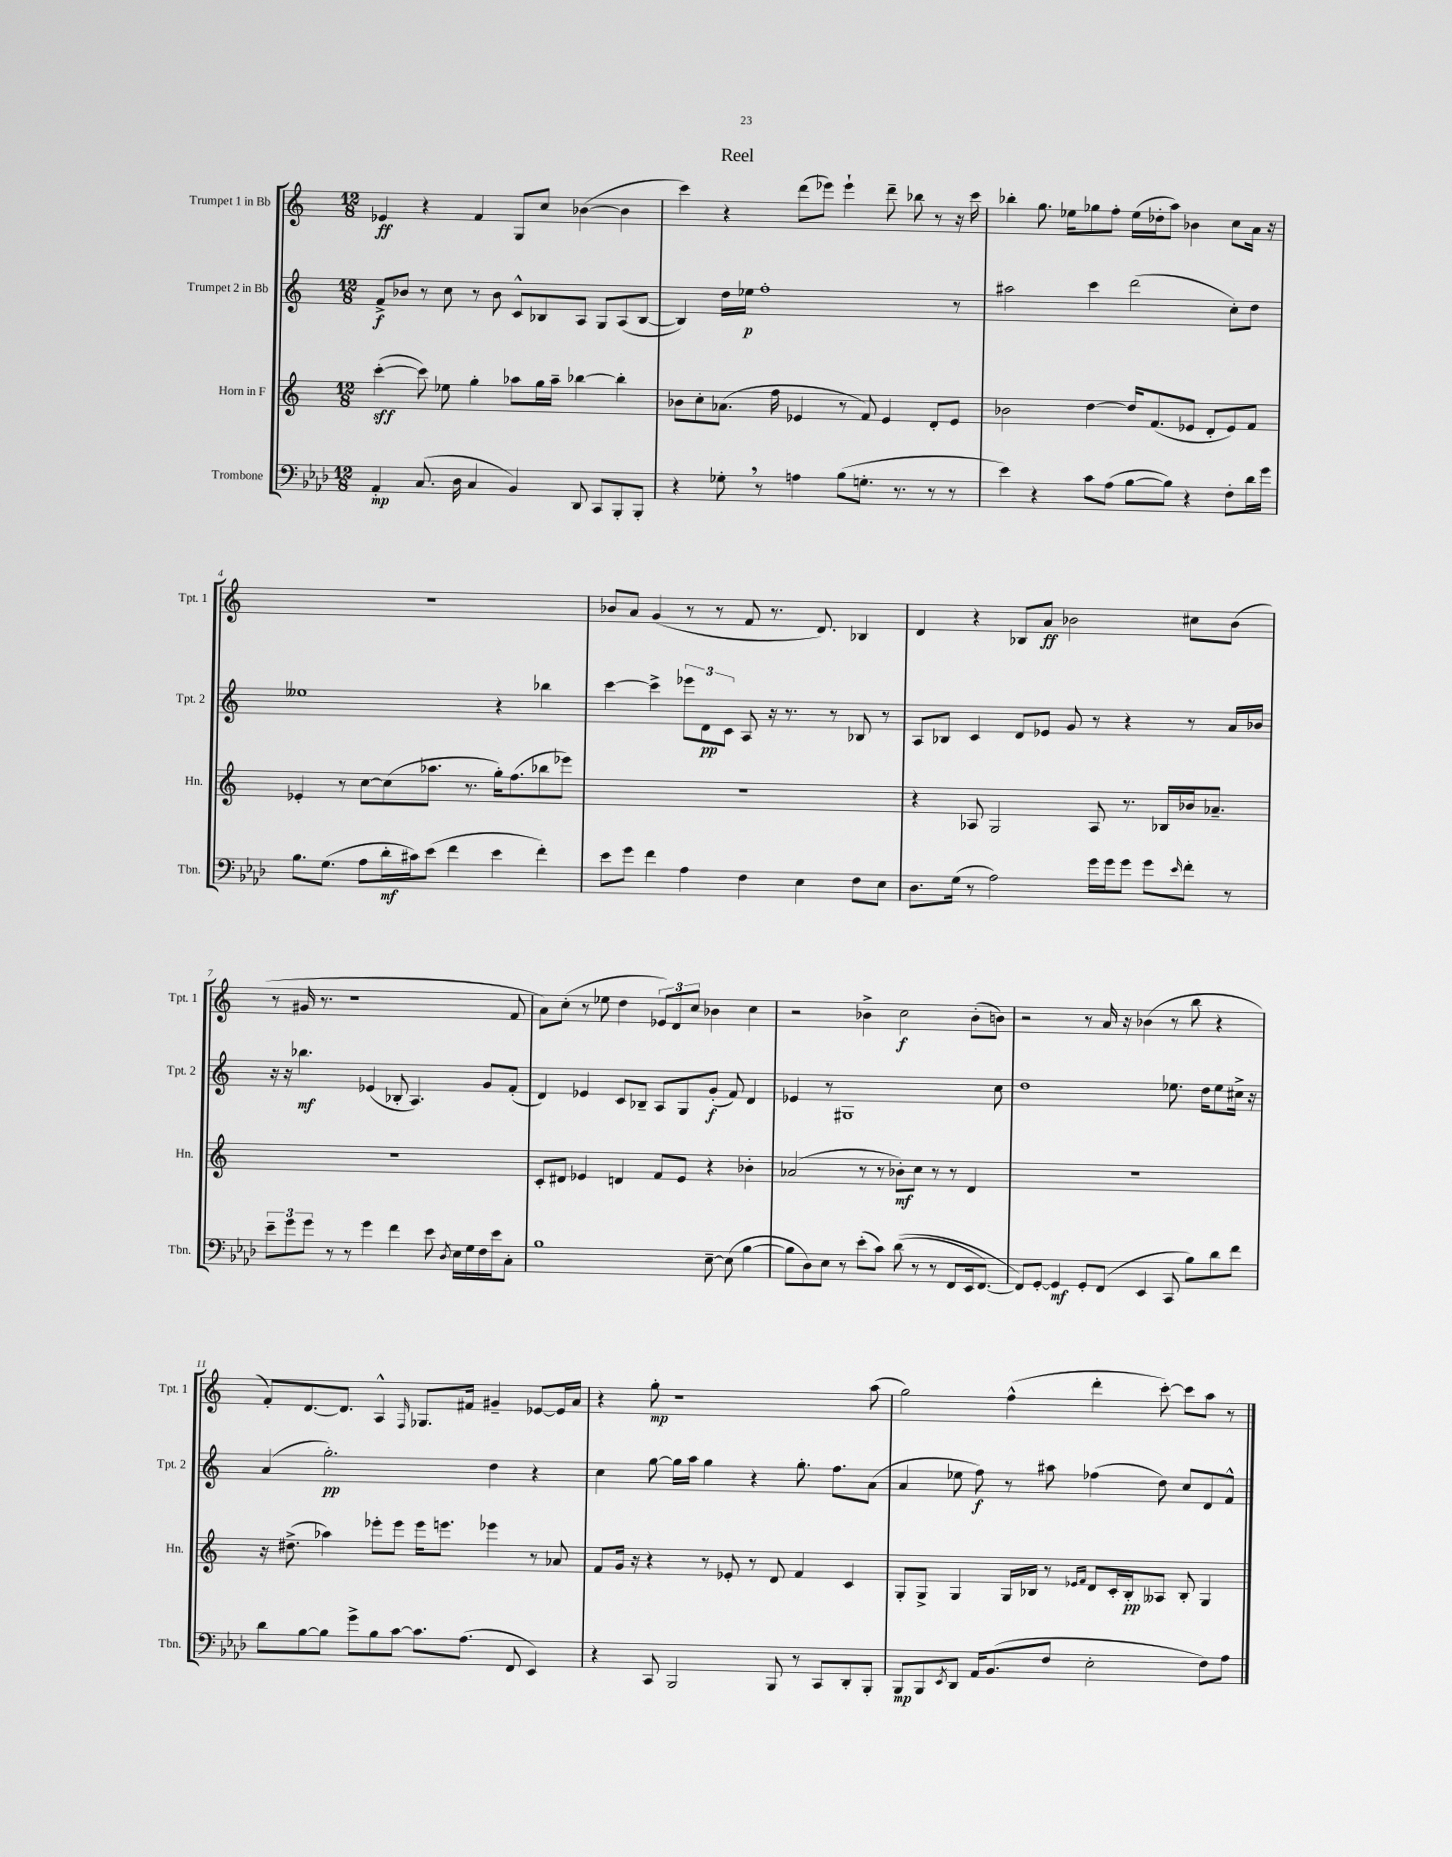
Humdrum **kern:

**kern	**kern	**kern	**kern
*staff4	*staff3	*staff2	*staff1
*clefF4	*clefG2	*clefG2	*clefG2
*k[b-e-a-d-]	*k[]	*k[]	*k[]
*M12/8	*M12/8	*M12/8	*M12/8
4AA-'	([4ccc'	8f^	4e-
.	.	8b-	.
(8.C	8ccc])	8r	4r
.	8ee-	8cc	.
16D-	.	.	.
4C	4gg'	8r	4f
.	.	8b-	.
4BB-)	8aa-	8c^^	8G
.	16gg	8B-	8cc
.	16aa-~	.	.
8DD-	[4bb-	8A	([4b-
8CC	.	8G	.
8BBB-'	4bb-']	(8A	4b-]
8BBB-'	.	[8B-	.
=	=	=	=
4r	8b-	4B-])	4ccc)
.	8cc'	.	.
8G-'	(8.a-	16dd	4r
.	.	16ee-	.
8r	.	1ff'	.
.	16ff	.	.
4A	4e-	.	(8ddd
.	.	.	8eee-)
(8B-	8r	.	4eee-`
8.G'	8f)	.	.
.	4e-	.	8ddd~
8.r	.	.	.
.	.	.	8bb-
8r	8d'	.	8r
8r	8e-	8r	16r
.	.	.	16ccc
=	=	=	=
4e-)	2b-	2aa#	4bb-'
4r	.	.	8.gg
.	.	.	16ee-
8c	[4dd	4ccc	8gg-
(8A-	.	.	8ff'
[8B-	16dd]	(2ddd	(16ee-
.	(8.f	.	16dd-'
8B-])	.	.	8aa)
4r	8e-	.	4b-
.	8d'	.	.
8F'	8e-)	8cc')	8cc
16d-	8f	8dd	16a
16g	.	.	16r
=	=	=	=
8.B-	4e-'	1ee--	1.r
(8.G	.	.	.
.	8r	.	.
8A-	[8cc	.	.
16d-'	(8cc]	.	.
16c#)	.	.	.
(8e-	8.aa-	.	.
4f	.	.	.
.	8.r	.	.
4e-	16gg')	4r	.
.	(8.ff	.	.
4f')	8bb-	4bb-	.
.	8eee-)	.	.
=	=	=	=
8e-	1.r	[4ccc	8b-
8g	.	.	8a
4f	.	4ccc^]	(4g
4A-	.	12eee-	8r
.	.	12d	.
.	.	.	8r
.	.	12c	.
4F	.	8A	8f
.	.	16r	8.r
.	.	8.r	.
4E-	.	.	.
.	.	.	8.d)
.	.	8r	.
8F	.	8B-	4B-
8E-	.	8r	.
=	=	=	=
8.D-	4r	8A	4d
.	.	8B-	.
(16G	.	.	.
8r	8A-	4c	4r
2A-)	2G	.	.
.	.	8d	8B-
.	.	8e-	8a
.	.	8g	2b-
16g	8A-	8r	.
16g	.	.	.
8g	8.r	4r	.
8g	.	.	.
.	16B-	.	.
16qqe-	.	.	.
8f'	16b-	8r	8cc#
.	8.a-~	.	.
8r	.	16a	(8b-
.	.	16b-	.
=	=	=	=
12e-~	1.r	16r	8r
.	.	16r	.
12g	.	.	.
.	.	4.bb-	16g#
12g	.	.	.
.	.	.	8.r
8r	.	.	.
8r	.	.	1r
4g	.	(4e-	.
4f	.	8B-'	.
.	.	4.A)	.
8e-	.	.	.
8qD-	.	.	.
16E-	.	.	.
16G	.	.	.
16F	.	8g	.
16e-	.	.	.
8C'	.	(8f'	8f
=	=	=	=
1B-	8c'	4d)	8a)
.	8d#	.	(8cc'
.	4e-	4e-	8r
.	.	.	8ee-
.	4d	8c	4dd
.	.	8B-~	.
.	8f	8A	12e-)
.	.	.	12d
.	8e-	8G	.
.	.	.	12cc
[8E-~	4r	(8g'	4b-
(8E-]	.	8f)	.
[4B-	4b-'	4d	4cc
=	=	=	=
8B-]	(2a-	4e-	2r
8D-)	.	.	.
8E-	.	8r	.
8r	.	1G#	.
(8e-'	8r	.	4b-^
8c)	8r	.	.
&((8d-	8b-')	.	2cc
8r	8cc	.	.
8r	8r	.	.
8FF	8r	.	.
16EE-	4d	.	(8b-'
[8.FF)	.	.	.
.	.	8cc	8b)
=	=	=	=
8FF]&)	1.r	1dd	2r
[8GG'	.	.	.
4GG]	.	.	.
8GG'	.	.	8r
(8FF	.	.	16a
.	.	.	16r
4EE-	.	.	(4b-
8CC	.	8.ee-	8r
8B-)	.	.	8bb
.	.	16dd	.
8d-	.	8ee-	4r
8f	.	16cc#^	.
.	.	16r	.
=	=	=	=
8d-	16r	(4a	8f')
.	(8.dd#^	.	.
[8B-	.	.	[8.d
8B-]	4aa-)	2.gg')	.
.	.	.	8.d]
8g^	.	.	.
8B-	8eee-'	.	4A^^
[8c	8eee-	.	.
.	.	.	16qqF
8.c]	16eee-	.	8.G-
.	8.eee	.	.
(8.A-	.	.	16f#
.	4eee-	4dd	4g#~
8FF	.	.	.
4EE-)	8r	4r	[8e-
.	8a-	.	16e-]
.	.	.	16a
=	=	=	=
4r	8f	4cc	4r
.	16g	.	.
.	16r	.	.
8CC	4r	[8gg	8gg'
2BBB-	.	16gg]	1r
.	.	16aa	.
.	8r	4gg	.
.	8e-'	.	.
.	8r	4r	.
8BBB-	8d	.	.
8r	4f	8.gg'	.
8CC	.	.	.
.	.	8.ff	.
8DD-'	4c	.	.
8BBB-'	.	(8a	(8aa
=	=	=	=
8BBB-	8G'	4a	2gg)
8BBB-	8G^	.	.
8qEE-	.	.	.
8DD-	4G	8ee-	.
16AA-	.	8ff)	.
(8.BB-	.	.	.
.	16G	8r	(4ff^^
.	16B-	.	.
8F	8r	8aa#	.
.	16qqe-	.	.
.	16qqf	.	.
2E-'	8d	(4ff-	4ddd'
.	16c'	.	.
.	16B-'	.	.
.	8A--	8dd)	[8ccc')
.	8B-'	8cc	8ccc]
8F)	4G	8d	8aa
8A-	.	8f^^	8r
==	==	==	==
*-	*-	*-	*-
